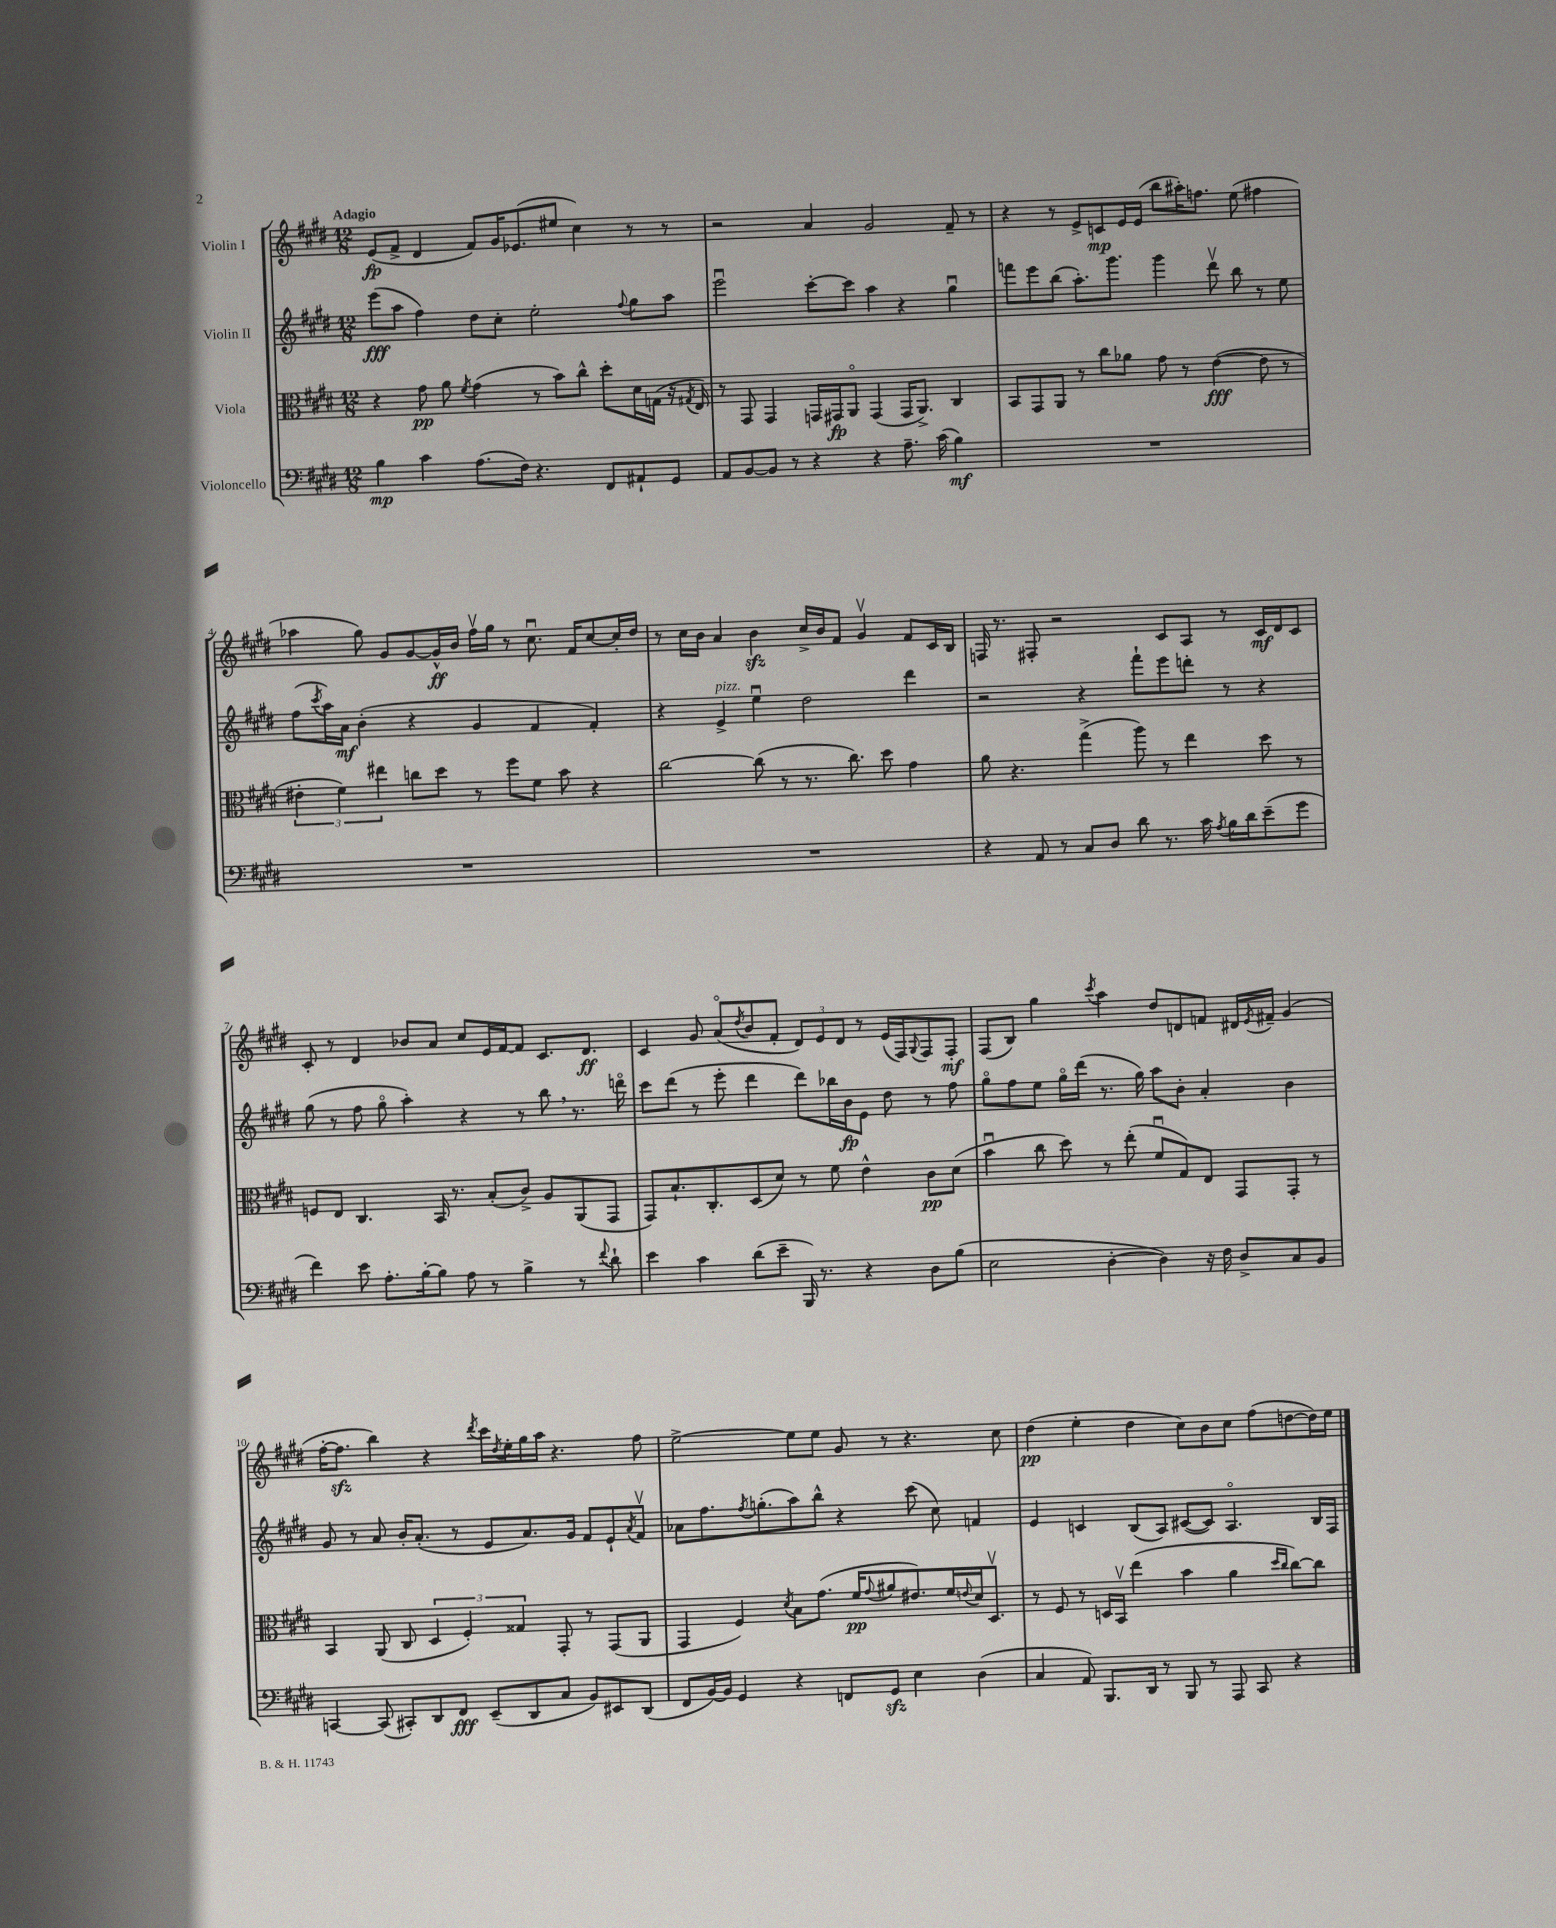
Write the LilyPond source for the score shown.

<<
\new StaffGroup <<
\new Staff = "s0" \with { instrumentName = "Violin I" } {
    \clef treble \key e \major \numericTimeSignature \time 12/8 \tempo "Adagio"
    e'8\fp( fis'8-> dis'4 fis'8) gis'16 ees'8.( eis''8 cis''4) r8 r8 |
    r2 a'4 gis'2 fis'8-- r8 |
    r4 r8 e'8-> c'8\mp e'16 e'16( b''8 ais''16-.) f''8. e''8( fis''4 |
    aes''4 gis''8) gis'8 gis'8~ gis'16-^\ff b'16 fis''16\upbow gis''16 r8 cis''8.\downbow fis'16 cis''8~ cis''16-. dis''16 |
    r8 cis''16 b'16 a'4 b'4\sfz cis''16-> b'16 fis'8 gis'4\upbow fis'8 cis'16 b16 |
    f16 r8. fis8-. r2 cis'8 a8 r8 cis'16\mf dis'16 cis'8 |
    cis'8-. r8 dis'4 bes'8 a'8 cis''8 e'16 fis'16~ fis'8 cis'8. dis'8.\ff |
    cis'4 gis'8 a'8\flageolet( \acciaccatura { dis''8 } b'8 fis'8-. \tuplet 3/2 { dis'8) e'8 dis'8 } r8 e'16( fis16) \appoggiatura { gis8 } fis8 fis8-.\mf |
    fis8( b8) gis''4 \acciaccatura { cis'''8 } a''4 dis''8 d'8 f'8 dis'16 \acciaccatura { e'8 } fis'16-- gis'4( |
    fis''16~-. fis''8.\sfz b''4) r4 \acciaccatura { dis'''8 } cis'''16 \acciaccatura { dis''8 } e''16-. gis''16 a''16 r4. fis''8 |
    e''2~-> e''8 e''8 gis'8 r8 r4. cis''8 |
    dis''4\pp( e''4-. dis''4 cis''8) b'8 cis''8 fis''8( d''8~ d''16) e''16 \bar "|." |
}
\new Staff = "s1" \with { instrumentName = "Violin II" } {
    \clef treble \key e \major \numericTimeSignature \time 12/8
    e'''8\fff( a''8 fis''4) dis''8 cis''8-. e''2-. \appoggiatura { fis''8 } gis''8 a''8 |
    e'''2\downbow cis'''8~-. cis'''8 a''4 r4 gis''4\downbow |
    f'''8 e'''8 b''8( a''8.-.) gis'''8. gis'''4 dis'''8\upbow b''8 r8 e''8 |
    fis''8( \acciaccatura { cis'''8 } a''16) a'16\mf b'4-.( r4 gis'4 fis'4 fis'4-.) |
    r4 e'4->^\markup { \italic "pizz." } e''4\downbow dis''2 dis'''4 |
    r2 r4 fis'''8-! e'''8 d'''8-. r8 r4 |
    gis''8( r8 fis''8 gis''8\flageolet a''4-.) r4 r8 b''8 \breathe r8. d'''16\flageolet |
    cis'''8 dis'''8( r8 e'''8-. dis'''4 dis'''8) bes''16 b'16\fp e'8 dis''8 r8 fis''8 |
    gis''8\flageolet fis''8 e''8 gis''16\flageolet dis'''16( r8. gis''16) a''8 b'8-. a'4-. b'4 |
    gis'8 r8 a'8 b'16-. a'8.-.( r8 e'8 a'8.) gis'16 fis'8 e'8-! \acciaccatura { a'8 } fis'8\upbow |
    aes'8 fis''8. \acciaccatura { fis''8 } g''8.-.( a''8) b''8-^ r4 cis'''8( cis''8) f'4 |
    e'4 c'4 b8( a8) cis'8~( cis'8) a4.\flageolet b16 fis16 \bar "|." |
}
\new Staff = "s2" \with { instrumentName = "Viola" } {
    \clef alto \key e \major \numericTimeSignature \time 12/8
    r4 gis'8\pp a'8 \acciaccatura { fis'8 } gis'4( r8 b'8) cis''8-^ dis''8-. dis'16 g16( r16 \acciaccatura { gis8 } e16) |
    r8 gis,8 gis,4 g,16 gis,16\fp a,8\flageolet gis,4( gis,16 a,8.->) cis4 |
    b,8 gis,8 a,8 r8 cis''8 aes'8 gis'8 r8 e'4~\fff( e'8 r8 |
    \tuplet 3/2 { eis'4-. fis'4) eis''4 } c''8 dis''8 r8 fis''8 fis'8 b'8 r4 |
    cis''2~ cis''8( r8 r8. cis''8.) dis''8 gis'4 |
    a'8 r4. gis''4->( a''8) r8 e''4 dis''8 r8 |
    f8 e8 cis4. b,16 r8. b8-.( cis'8->) a8 a,8( gis,8 |
    gis,8) b8.-! cis8.-. dis8( dis'8) r8 fis'8 e'4-^ cis'8\pp dis'8( |
    b'4\downbow cis''8 dis''8) r8 e''8-.( fis'8\downbow gis8) e8 gis,8 gis,8-. r8 |
    b,4 a,8( cis8 \tuplet 3/2 { dis4 fis4-.) gisis4 } gis,8-. r8 gis,8( a,8 |
    gis,4 fis4) \acciaccatura { dis'8 } b8 gis'8.( fis'16\pp \appoggiatura { gis'8 } ais'8 eis'8.) fis'16 \appoggiatura { e'8 } dis'16 dis8.\upbow |
    r8 fis8 r8 d16 b,16\upbow e''4( b'4 a'4 \grace { dis''16 cis''16 } cis''8~) cis''8 \bar "|." |
}
\new Staff = "s3" \with { instrumentName = "Violoncello" } {
    \clef bass \key e \major \numericTimeSignature \time 12/8
    b4\mp cis'4 a8.( fis16) r4. fis,8 ais,8-! gis,8 |
    a,8 b,8~ b,8 r8 r4 r4 a8.-- cis'16( b4\mf) |
    R1. |
    R1. |
    R1. |
    r4 a,8 r8 cis8 dis8 dis'8 r8. cis'16 \acciaccatura { a8 } b16 dis'16 e'8--( gis'8 |
    fis'4) e'8 a8.-. b16~-. b8 a8 r8 b4-> r8 \appoggiatura { fis'8 } dis'8-! |
    e'4 cis'4 dis'8( e'8-- b,,16) r8. r4 dis8 b8( |
    e2 dis4~-. dis4) r16 fis16 dis8-> cis8 b,8 |
    c,4~ c,8( cis,8-.) dis,8 fis,8\fff e,8--( dis,8 cis8 b,8) eis,8 dis,8( |
    fis,8 b,16~) b,16 gis,4 r4 f,8 gis,8\sfz e4 dis4( |
    cis4 a,8) b,,8. dis,16 r8 b,,8 r8 a,,8 cis,8 r4 \bar "|." |
}
>>
>>
